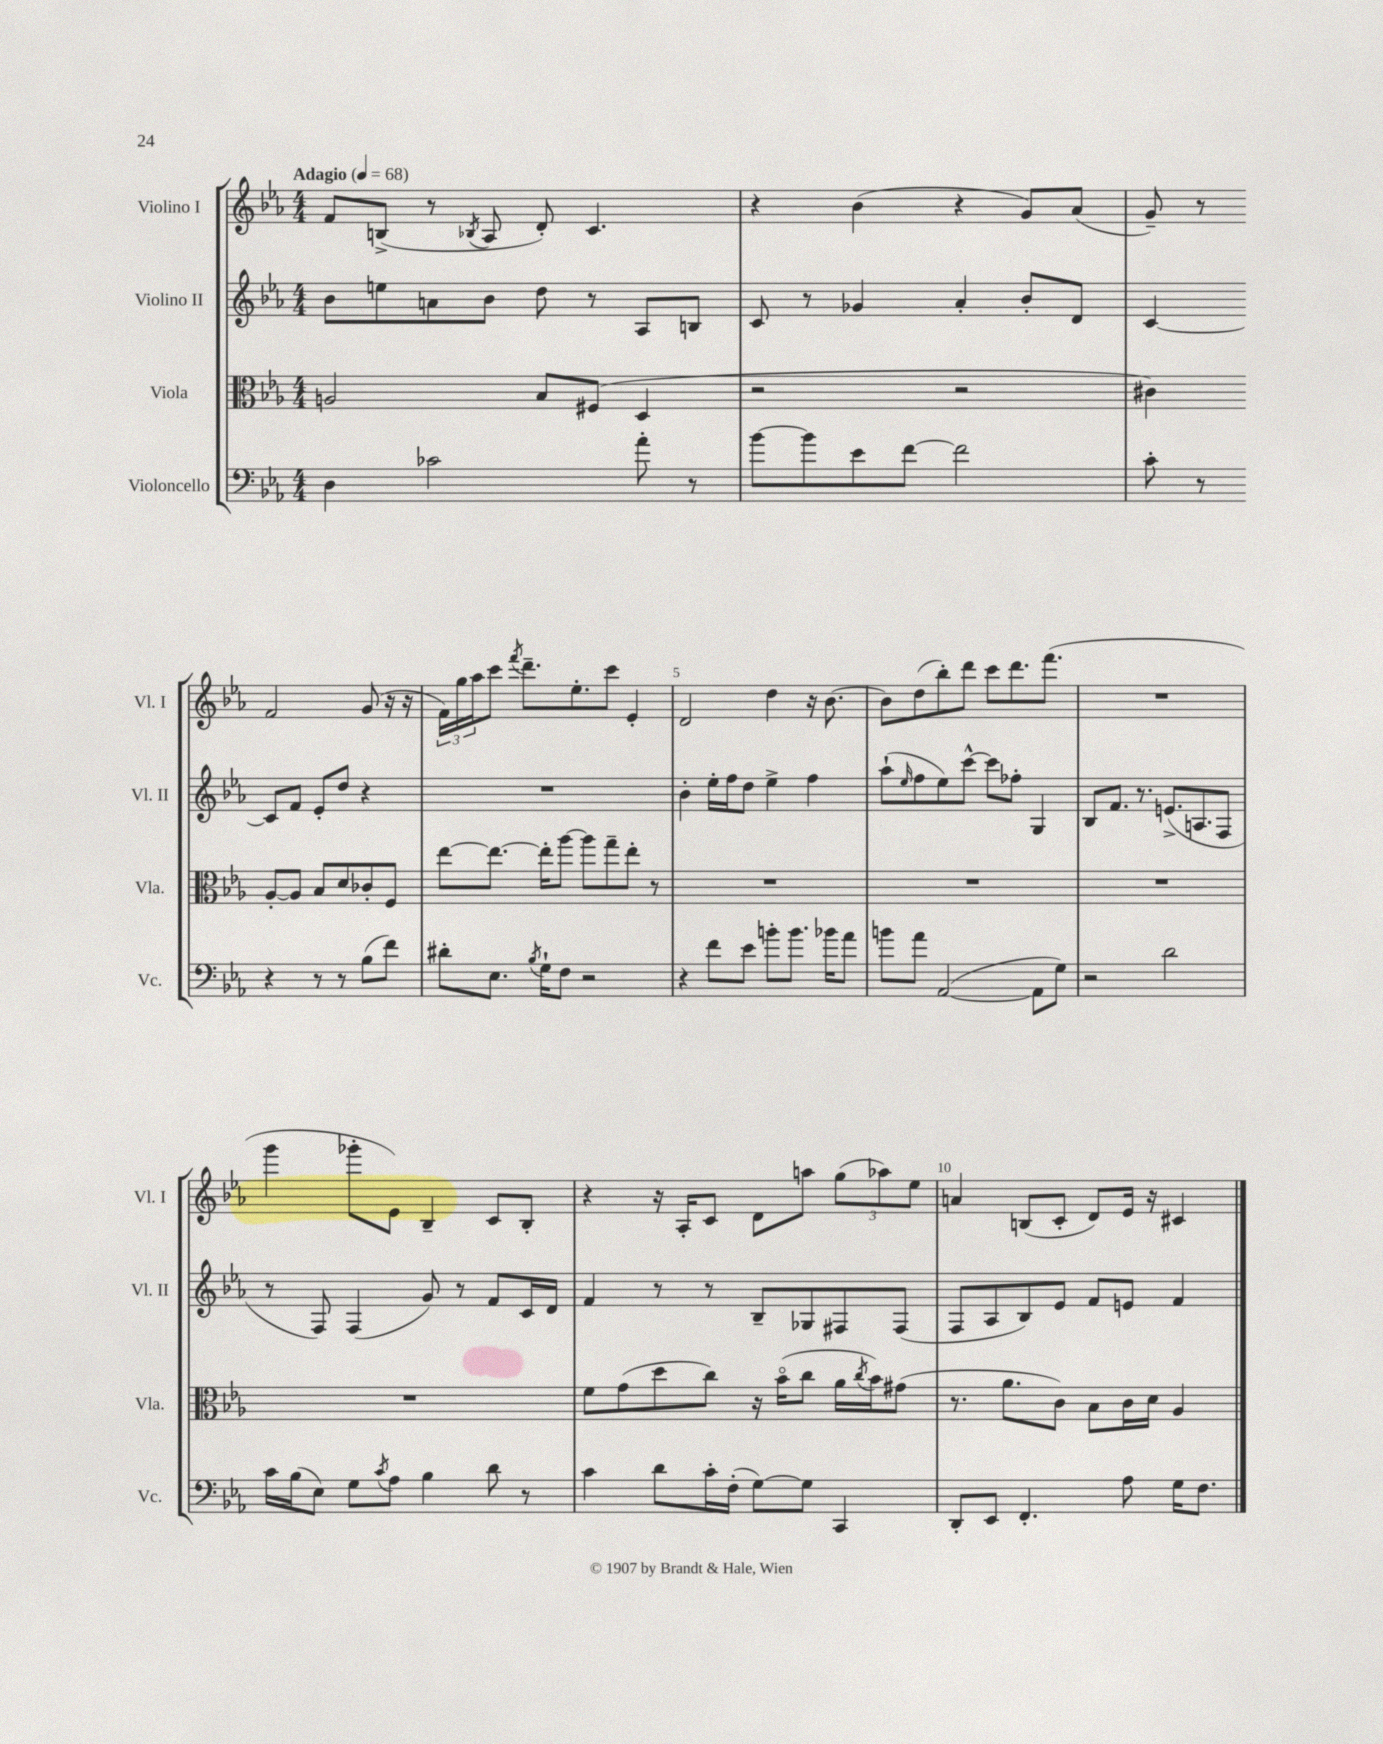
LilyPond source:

<<
\new StaffGroup <<
\new Staff = "s0" \with { instrumentName = "Violino I" shortInstrumentName = "Vl. I" } {
    \clef treble \key ees \major \numericTimeSignature \time 4/4 \tempo "Adagio" 4 = 68
    f'8 b8->( r8 \acciaccatura { bes8 } aes8 d'8-.) c'4. |
    r4 bes'4( r4 g'8) aes'8( |
    g'8--) r8 f'2 g'8( r16 r16 |
    \tuplet 3/2 { f'16) g''16 aes''16 } c'''8 \acciaccatura { f'''8 } d'''8.-- ees''8.-. c'''8 ees'4-. |
    d'2 d''4 r16 bes'8.~ |
    bes'8 d''8( bes''8-.) d'''8 c'''8 d'''8. f'''8.( |
    R1 |
    g'''4 ges'''8-. ees'8) bes4-- c'8 bes8-. |
    r4 r16 aes16-. c'8 d'8 a''8 \tuplet 3/2 { g''8( aes''8) ees''8 } |
    a'4 b8( c'8-. d'8) ees'16 r16 cis'4 \bar "|." |
}
\new Staff = "s1" \with { instrumentName = "Violino II" shortInstrumentName = "Vl. II" } {
    \clef treble \key ees \major \numericTimeSignature \time 4/4
    bes'8 e''8 a'8 bes'8 d''8 r8 aes8 b8 |
    c'8 r8 ges'4 aes'4-. bes'8-. d'8 |
    c'4~ c'8 f'8 ees'8-. d''8 r4 |
    R1 |
    bes'4-. ees''16-. f''16 d''8 ees''4-> f''4 |
    aes''8-!( \grace { ees''16 } f''8 ees''8) c'''8~-^ c'''8 fes''8-. g4 |
    bes8 f'8. r8. e'8.->( a8. f8 |
    r8 f8) f4( g'8) r8 f'8 c'16 d'16 |
    f'4 r8 r8 bes8-- ges8 fis8 fis8( |
    f8 aes8 bes8) ees'8 f'8 e'8 f'4 \bar "|." |
}
\new Staff = "s2" \with { instrumentName = "Viola" shortInstrumentName = "Vla." } {
    \clef alto \key ees \major \numericTimeSignature \time 4/4
    a2 bes8 fis8( d4 |
    r2 r2 |
    cis'4) aes8~-. aes8 bes8 d'8 ces'8-. f8 |
    ees''8~ ees''8.~ ees''16-. aes''8~ aes''8 g''8-- ees''8-. r8 |
    R1 |
    R1 |
    R1 |
    R1 |
    f'8 g'8( d''8 c''8) r16 bes'16\flageolet( c''8 aes'16 \acciaccatura { c''8 } bes'16) gis'8( |
    r8. aes'8. c'8) bes8 c'16 d'16 aes4 \bar "|." |
}
\new Staff = "s3" \with { instrumentName = "Violoncello" shortInstrumentName = "Vc." } {
    \clef bass \key ees \major \numericTimeSignature \time 4/4
    d4 ces'2 aes'8-. r8 |
    bes'8~ bes'8 ees'8 f'8~ f'2 |
    c'8-. r8 r4 r8 r8 bes8( f'8) |
    dis'8-. ees8. \acciaccatura { bes8 } g16-! f8 r2 |
    r4 f'8 ees'8 b'8-. b'8. bes'16 aes'8 |
    b'8 aes'8 aes,2~( aes,8 g8) |
    r2 d'2 |
    c'16 bes16( ees8) g8 \acciaccatura { c'8 } aes8 bes4 d'8 r8 |
    c'4 d'8 c'16-. f16-.( g8~) g8 c,4 |
    d,8-. ees,8 f,4.-. aes8 g16 f8. \bar "|." |
}
>>
>>
\layout { \context { \Score \override BarNumber.break-visibility = ##(#f #t #t) barNumberVisibility = #(every-nth-bar-number-visible 5) } }
